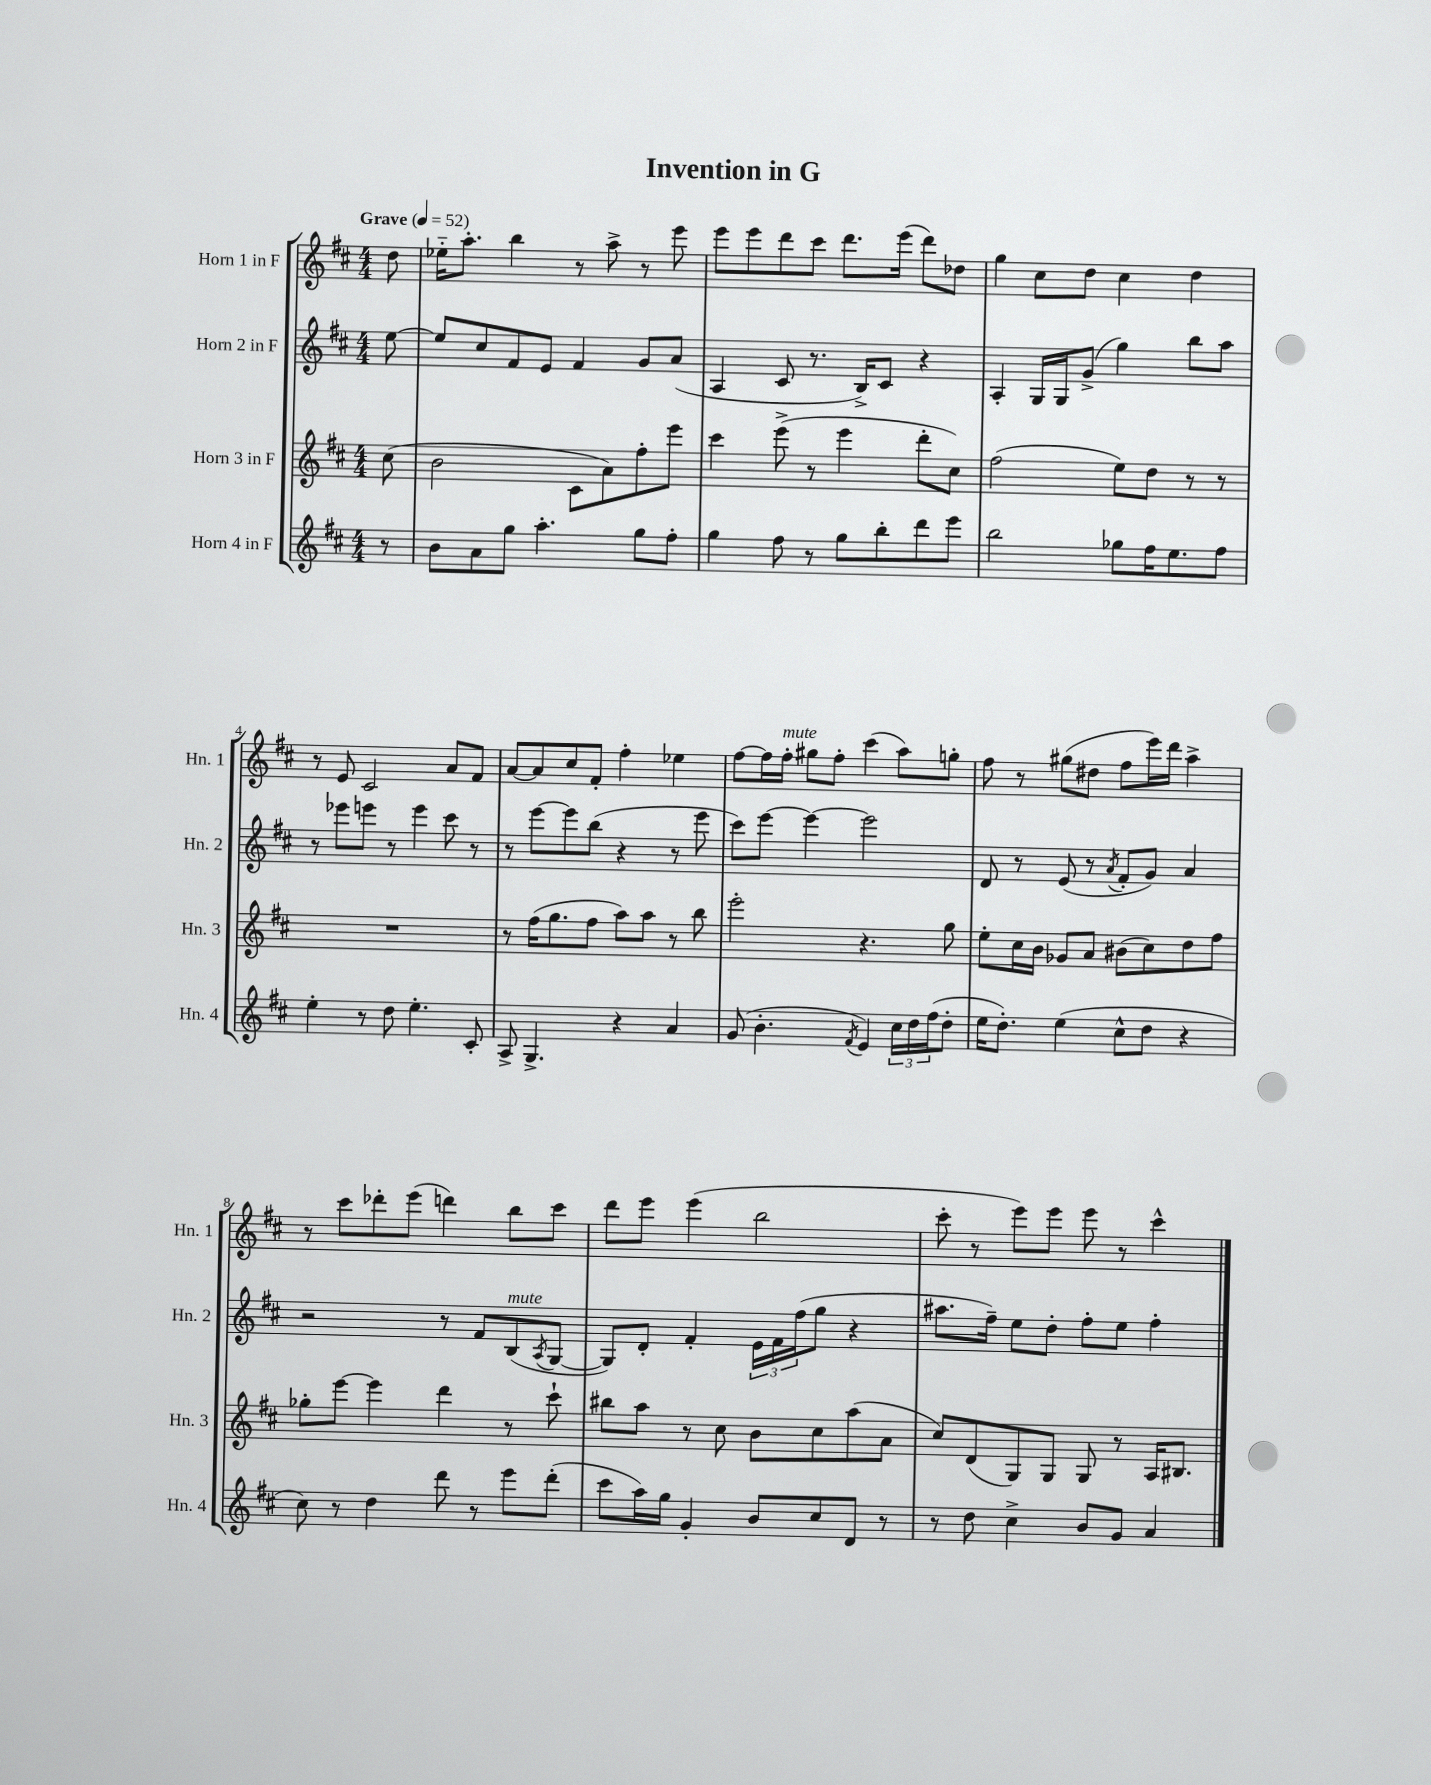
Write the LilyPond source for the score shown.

\header { title = "Invention in G" }
<<
\new StaffGroup <<
\new Staff = "s0" \with { instrumentName = "Horn 1 in F" shortInstrumentName = "Hn. 1" } {
    \clef treble \key d \major \numericTimeSignature \time 4/4 \partial 8 \tempo "Grave" 4 = 52
    d''8 |
    ees''16-_ a''8.-. b''4 r8 a''8-> r8 e'''8 |
    e'''8 e'''8 d'''8 cis'''8 d'''8. e'''16( d'''8) des''8 |
    g''4 cis''8 d''8 cis''4 d''4 |
    r8 e'8 cis'2 a'8 fis'8 |
    a'8~ a'8 cis''8 fis'8-. fis''4-. ees''4 |
    fis''8~ fis''16 fis''16-.^\markup { \italic "mute" } gis''8 fis''8-. cis'''4( a''8) g''8-. |
    fis''8 r8 gis''8( dis''8 fis''8 e'''16) d'''16 a''4-> |
    r8 cis'''8 des'''8-. e'''8( d'''4) b''8 cis'''8 |
    d'''8 e'''8 e'''4( b''2 |
    cis'''8-. r8 e'''8) e'''8 e'''8 r8 cis'''4-^ \bar "|." |
}
\new Staff = "s1" \with { instrumentName = "Horn 2 in F" shortInstrumentName = "Hn. 2" } {
    \clef treble \key d \major \numericTimeSignature \time 4/4 \partial 8
    e''8~ |
    e''8 cis''8 fis'8 e'8 fis'4 g'8 a'8( |
    a4 cis'8 r8. b16->) cis'8 r4 |
    a4-. g16 g16 g'8->( g''4) b''8 a''8 |
    r8 ees'''8 e'''8 r8 e'''4 cis'''8 r8 |
    r8 e'''8~ e'''8 b''8( r4 r8 e'''8 |
    cis'''8) e'''8~ e'''4~ e'''2 |
    d'8 r8 e'8( r8 \acciaccatura { a'8 } fis'8-. g'8) a'4 |
    r2 r8 fis'8 b8^\markup { \italic "mute" }( \acciaccatura { a8 } g8~ |
    g8) d'8-. fis'4-. \tuplet 3/2 { e'16 fis'16 fis''16( } g''8 r4 |
    ais''8. fis''16--) e''8 d''8-. fis''8-. e''8 fis''4-. \bar "|." |
}
\new Staff = "s2" \with { instrumentName = "Horn 3 in F" shortInstrumentName = "Hn. 3" } {
    \clef treble \key d \major \numericTimeSignature \time 4/4 \partial 8
    cis''8( |
    b'2 cis'8 a'8) fis''8-. e'''8 |
    cis'''4 e'''8->( r8 e'''4 d'''8-. cis''8) |
    fis''2( e''8) d''8 r8 r8 |
    R1 |
    r8 fis''16( g''8. fis''8 a''8) a''8 r8 b''8 |
    e'''2-. r4. g''8 |
    e''8-. cis''16 b'16 ges'8 a'8 bis'8( cis''8) d''8 fis''8 |
    ges''8-. e'''8~ e'''4 d'''4 r8 cis'''8-! |
    bis''8 a''8 r8 cis''8 b'8 cis''8 a''8( a'8 |
    cis''8) d'8( g8) g8 g8 r8 a16 bis8. \bar "|." |
}
\new Staff = "s3" \with { instrumentName = "Horn 4 in F" shortInstrumentName = "Hn. 4" } {
    \clef treble \key d \major \numericTimeSignature \time 4/4 \partial 8
    r8 |
    b'8 a'8 g''8 a''4.-. g''8 fis''8-. |
    g''4 fis''8 r8 g''8 b''8-. d'''8 e'''8 |
    b''2 ges''8 fis''16 e''8. fis''8 |
    e''4-. r8 d''8 e''4.-. cis'8-. |
    a8-> g4.-> r4 a'4 |
    g'8( b'4.-. \acciaccatura { fis'8 } e'4) \tuplet 3/2 { cis''16 d''16 fis''16( } d''8-. |
    e''16 d''8.-.) e''4( cis''8-^ d''8 r4 |
    cis''8) r8 d''4 d'''8 r8 e'''8 d'''8-.( |
    cis'''8 a''16) g''16 g'4-. b'8 cis''8 d'8 r8 |
    r8 d''8 cis''4-> b'8 g'8 a'4 \bar "|." |
}
>>
>>
